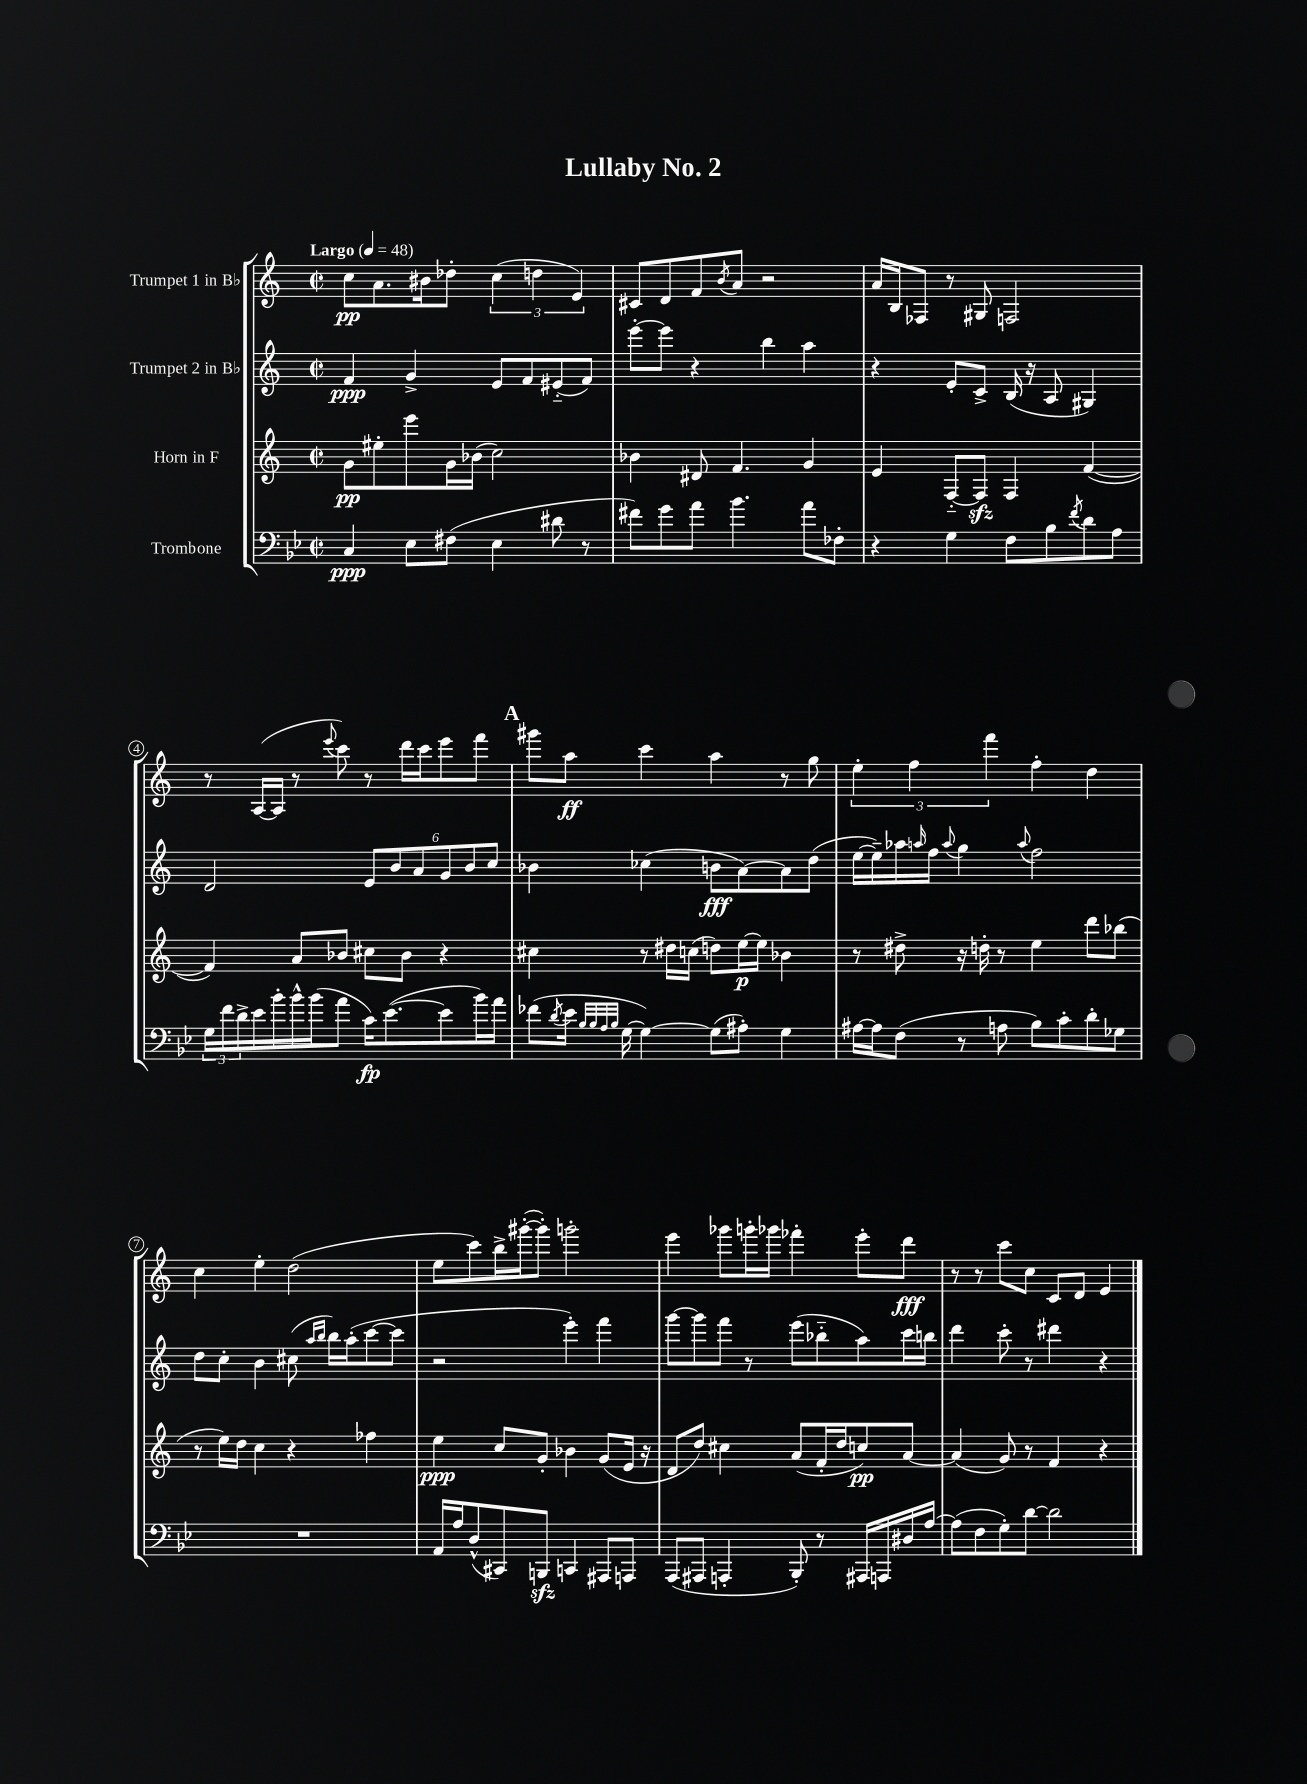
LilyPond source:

\header { title = "Lullaby No. 2" }
<<
\new StaffGroup <<
\new Staff = "s0" \with { instrumentName = "Trumpet 1 in Bb" } {
    \clef treble \key c \major \defaultTimeSignature \time 2/2 \tempo "Largo" 4 = 48
    c''8\pp a'8. bis'16 des''8-. \tuplet 3/2 { c''4( d''4 e'4) } |
    cis'8 d'8 f'8 \acciaccatura { b'8 } a'8 r2 |
    a'16 b16 fes8 r8 gis8 f2 |
    r8 a16~( a16 r8 \appoggiatura { e'''8 } c'''8) r8 d'''16 c'''16 e'''8 f'''8 |
    \mark \markup { \bold "A" } gis'''8 a''8\ff c'''4 a''4 r8 g''8 |
    \tuplet 3/2 { e''4-. f''4 f'''4 } f''4-. d''4 |
    c''4 e''4-. d''2( |
    e''8 c'''8) b''16-> gis'''16~-.( gis'''8-.) g'''2-. |
    e'''4 ges'''8 g'''16-. ges'''16 fes'''4-. e'''8-. d'''8\fff |
    r8 r8 c'''8 c''8 c'8 d'8 e'4 \bar "|." |
}
\new Staff = "s1" \with { instrumentName = "Trumpet 2 in Bb" } {
    \clef treble \key c \major \defaultTimeSignature \time 2/2
    f'4\ppp g'4-> e'8 f'8 eis'8-_( f'8) |
    e'''8~-. e'''8 r4 b''4 a''4 |
    r4 e'8-. c'8-> b16( r16 a8 gis4) |
    d'2 \tuplet 6/4 { e'8 b'8 a'8 g'8 b'8 c''8 } |
    \mark \markup { \bold "A" } bes'4 ces''4( b'8\fff a'8~) a'8 d''8( |
    e''16~ e''16--) aes''16 \grace { a''16 } f''16 \appoggiatura { a''8 } g''4 \appoggiatura { a''8 } f''2 |
    d''8 c''8-. b'4 cis''8( \grace { a''16 b''16 } b''16) a''16-.( c'''8~ c'''8 |
    r2 e'''4-.) f'''4 |
    g'''8~ g'''8 f'''8 r8 e'''8( bes''8-_ a''8) c'''16 b''16 |
    d'''4 c'''8-. r8 dis'''4 r4 \bar "|." |
}
\new Staff = "s2" \with { instrumentName = "Horn in F" } {
    \clef treble \key c \major \defaultTimeSignature \time 2/2
    g'8\pp eis''8-. e'''8 g'16 bes'16( c''2) |
    bes'4 dis'8 f'4. g'4 |
    e'4 f8~-_ f8\sfz f4 f'4~( |
    f'4) a'8 bes'8 cis''8 bes'8 r4 |
    \mark \markup { \bold "A" } cis''4 r8 dis''16 c''16( d''8) e''16~\p e''16 bes'4 |
    r8 dis''8-> r16 d''16-. r8 e''4 d'''8 bes''8( |
    r8 e''16) d''16 c''4 r4 fes''4 |
    e''4\ppp c''8 g'8-. bes'4 g'8( e'16 r16 |
    d'8 d''8) cis''4 a'8( f'16-. d''16 c''8\pp) a'8~ |
    a'4( g'8) r8 f'4 r4 \bar "|." |
}
\new Staff = "s3" \with { instrumentName = "Trombone" } {
    \clef bass \key bes \major \defaultTimeSignature \time 2/2
    c4\ppp ees8 fis8( ees4 dis'8 r8 |
    fis'8) g'8 a'8 bes'4. a'8 fes8-. |
    r4 g4 f8 bes8 \acciaccatura { f'8 } d'8 a8 |
    \tuplet 3/2 { g16 f'16 d'16-> } ees'16 bes'16-. bes'16-^ bes'16( a'8 c'16\fp) ees'8.~( ees'8 bes'16) a'16 |
    \mark \markup { \bold "A" } fes'8( \acciaccatura { d'8 } ees'16 \grace { bes32 bes32 a32 bes32 } g16~ g4~) g8( ais8-.) g4 |
    ais16~ ais16 f8( r8 a8 bes8) c'8-. d'8-. ges8 |
    R1 |
    a,16 a16 d8-^( cis,8) b,,8\sfz c,4 ais,,8 a,,8 |
    a,,8( ais,,8 a,,4-. bes,,8-.) r8 ais,,16 a,,16 dis16 a16~ |
    a8( f8 g8-.) d'8~ d'2 \bar "|." |
}
>>
>>
\layout { \context { \Score \override BarNumber.stencil = #(make-stencil-circler 0.1 0.3 ly:text-interface::print) } }
